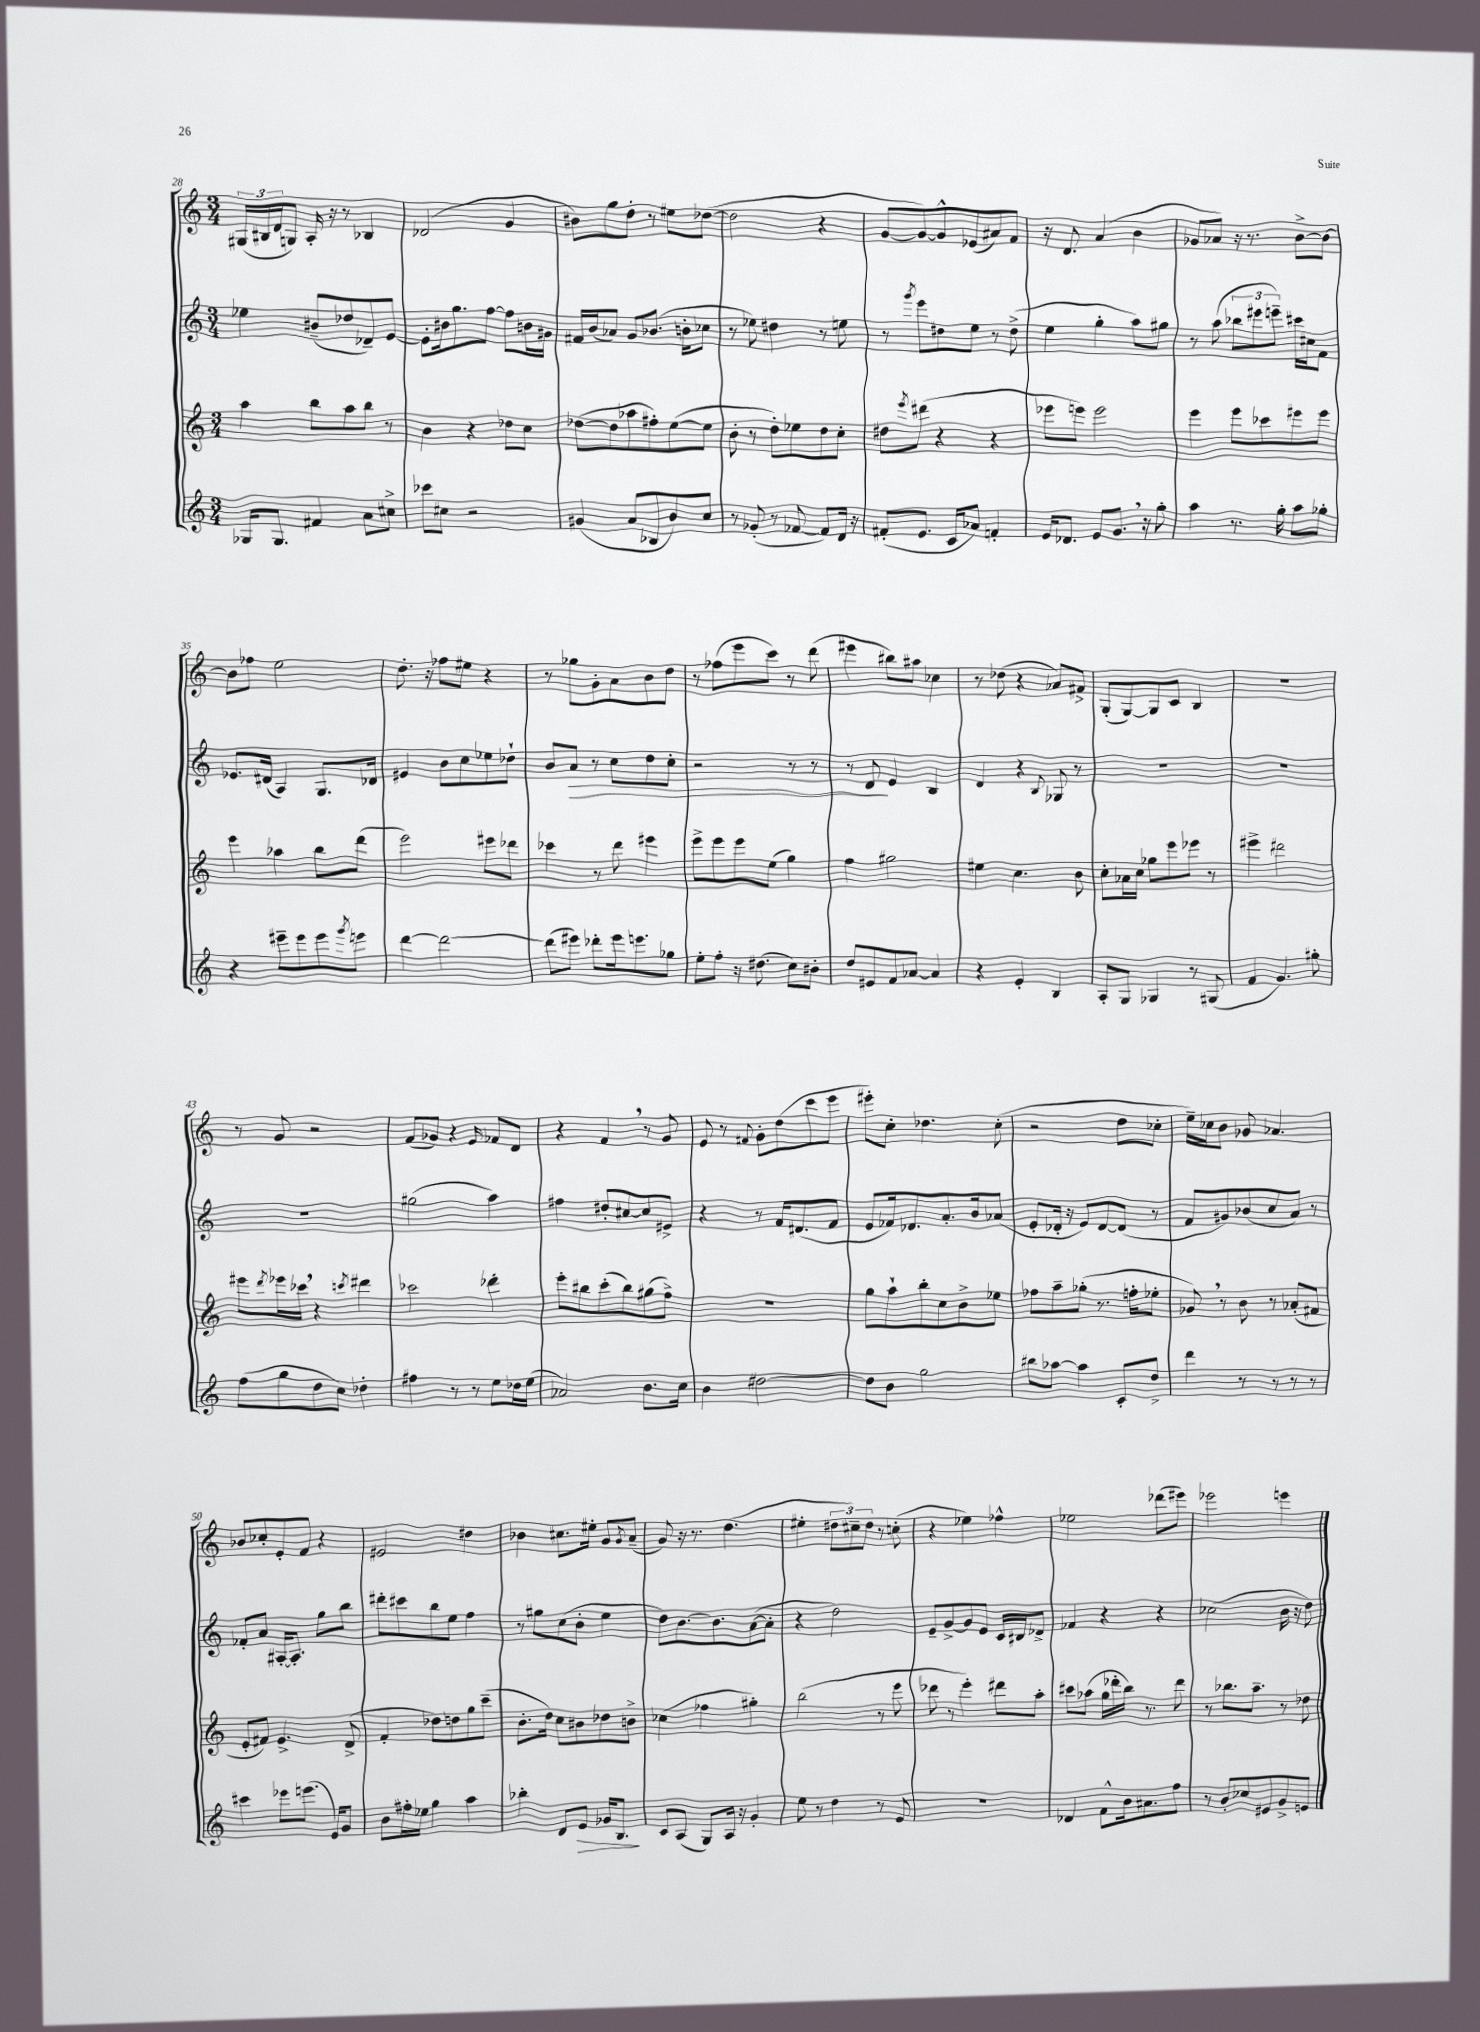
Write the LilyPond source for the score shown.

<<
\new StaffGroup <<
\new Staff = "s0" {
    \clef treble \key c \major \numericTimeSignature \time 3/4
    \tuplet 3/2 { gis16( bis16 d'16 } g8) a16-. r16 r8 bes4 |
    des'2( g'4 |
    bis'8) g''8 d''8-. r8 eis''8 des''8~( |
    des''2 r4 |
    g'8~ g'8~) g'8-^ ees'8( ais'8) f'8 |
    r16 d'8. a'4( b'4 |
    ges'8 aes'8) r16 r8. b'8~-> b'8~ |
    b'8 fes''8 e''2 |
    d''8.-. r16 fes''8 eis''8 r4 |
    r8 ges''8 g'8-. a'8 b'8 d''8 |
    r8 fes''8( e'''8 c'''8) r8 d'''8( |
    eis'''4 bis''8) ais''8 ces''4 |
    r8 des''8( r4 aes'8) fis'8-> |
    g8-.( g8~) g8 c'8 b4 |
    R2. |
    r8 g'8 r2 |
    f'8( ges'8) r4 \grace { e'16 } fes'8 d'8 |
    r4 f'4 \breathe r8 g'8 |
    e'8 r8 \appoggiatura { fis'8 } g'8-. d''8( c'''8 e'''8 |
    eis'''8-.) c''8-. des''4. c''8-.( |
    r2 d''8 ces''8-. |
    e''16--) ces''16 b'8 ges'8 aes'4. |
    bes'8 ces''8-. e'8-. f'8 r4 |
    eis'2 dis''4 |
    bes'4 cis''8. eis''16-. g'8 \acciaccatura { g'8 } a'8--( |
    g'8) r16 r8. d''4.( |
    eis''4-. \tuplet 3/2 { dis''8 cis''8--) dis''8 } r8 c''8-.( |
    r4 ees''4) fes''4-^ |
    ees''2 des'''8( eis'''8) |
    ees'''2 e'''4 \bar "|." |
}
\new Staff = "s1" {
    \clef treble \key c \major \numericTimeSignature \time 3/4
    ees''4 bis'8--( des''8 des'8--) e'8~ |
    e'8-. bis'16 g''8. f''8~ f''8 b'16 gis'16 |
    fis'16 b'16( aes'8) g'8 bes'8.( b'16-. ces''8 |
    r8 ees''8) dis''4 r8 e''8 |
    r8 \acciaccatura { g'''8 } e'''8 dis''8 e''8 r8 dis''8->( |
    e''4 g''4-. a''8) gis''8 |
    r8 a''8( \tuplet 3/2 { bes''8 eis'''8 e'''8--) } cis'''16 cis''16 f'8 |
    ees'8. dis'16( a4) g8. des'16 |
    eis'4 b'8 c''8 ees''8 des''8-! |
    b'8 a'8\> r8 c''8 d''8 c''8-. |
    r2 r8 r8 |
    r8 d'8\! e'4 b4 |
    d'4 r4 \appoggiatura { b8 } ges8 r8 |
    R2. |
    R2. |
    R2. |
    gis''2( a''4) |
    fis''4 dis''8-. cis''8~ cis''8 eis'8-> |
    r4 r8 f'16 dis'8.( f'8 |
    e'8 fes'16) des'8. a'8.-. b'16 aes'8( |
    e'8-. des'16-. r16 e'8) des'8~ des'8( r8 |
    f'8 gis'8) bes'8( c''8 a'8) r8 |
    fes'8-. a'8 ais16~-. ais8.-. g''8 b''8 |
    dis'''8-. cis'''8 b''8 e''8 f''4 |
    r8 gis''8 c''8( b'8-. e''4 |
    d''8) b'8.~ b'8. a'8~( a'8-. |
    r4 d''2) |
    e'8-- g'8~-> g'8 e'8 c'16 bis16 des'8-> |
    fes'4 r4 r4 |
    ces''2( b'16 r16 d''8) \bar "|." |
}
\new Staff = "s2" {
    \clef treble \key c \major \numericTimeSignature \time 3/4
    a''4 b''8 a''8 b''8 r8 |
    b'4 r4 des''8 c''8 |
    des''8~( des''8 aes''8 fis''8-.) e''8~( e''8 |
    b'8-. r8 d''8-.) ees''8 d''8 c''8-. |
    dis''8 \acciaccatura { e'''8 } dis'''8( r4 r4 |
    ees'''8 e'''8) e'''2 |
    e'''4 e'''8 ces'''8 eis'''8 eis'''8 |
    e'''4 aes''4 b''8 d'''8( |
    e'''2) eis'''8 des'''8 |
    ces'''4 r8 d'''8 eis'''4 |
    e'''8-> e'''8 e'''8 e''8( g''4) |
    f''4 gis''2 |
    eis''4 c''4. b'8 |
    c''8-. aes'16 c''16 ges''8 e'''8 ees'''8 r8 |
    eis'''4-> dis'''2 |
    eis'''8 \acciaccatura { d'''8 } ees'''16 ces'''16 \breathe r4 \acciaccatura { c'''8 } dis'''4 |
    ces'''2 des'''4-. |
    e'''8-. bis''8 c'''8-.( bis''8) gis''8( f''8->) |
    R2. |
    g''8 a''8-! b''8-. c''8 b'8-> ees''8 |
    fes''8 a''8-- ges''8-.( r8. f''16-. ees''8-. |
    ges'8) \breathe r8 b'8 r8 aes'8-.( fis'8 |
    e'8-. fis'8) e'4.-> d'8->( |
    f'4-. des''8) d''8 g''8 c'''8--( |
    b'8.-. d''16) c''8 bis'8 des''8 b'8-> |
    ces''4( fes''4 gis''4-.) |
    b''2( r8 e'''8 |
    des'''8 r8 e'''4-.) dis'''8 a''8-. |
    cis'''8 aes''8( g''16 des'''16-. b''16) r8. des'''8 |
    r8 bes''8. a''8.-- r8 des''8 \bar "|." |
}
\new Staff = "s3" {
    \clef treble \key c \major \numericTimeSignature \time 3/4
    ges16 ges8. fis'4 a'8 cis''8-> |
    ces'''8 cis''8 r2 |
    gis'4( a'8 bes8 b'8) c''8 |
    r8 ges'8-.( r8 fes'8~ fes'8) d'16 r16 |
    fis'8-.( e'8. c'16 aes'8) f'4-. |
    e'16 des'8. e'8 g'8. \breathe r16 g''8-. |
    a''4 r8. g''16-. a''8 ges''8-. |
    r4 eis'''8-- eis'''8 eis'''8 \acciaccatura { g'''8 } e'''8 |
    d'''4~ d'''2~ |
    d'''8( eis'''8) des'''8-. eis'''16 e'''8. ges''8 |
    e''8-. f''8-. r16 dis''8.( c''8) bis'8-. |
    d''8 eis'8 f'8 aes'8~ aes'4 |
    r4 e'4-. b4 |
    a8-. g8 ges4 r8 gis8( |
    f'4 g'4.) gis''8-. |
    f''8( g''8 d''8 c''8) des''4-. |
    fis''4 r8 r8 e''8 des''16 e''16( |
    aes'2) b'8. c''16 |
    b'4 dis''2~ |
    dis''8 b'8 g''2 |
    bis''8 aes''8~ aes''4 c'8-. d''8-> |
    d'''4 r8 r8 r8 r8 |
    cis'''4 ees'''8 e'''8.( e'16) g'8 |
    b'8 fis''16-. ees''16 g''4 a''4 |
    bes''4-. d'8 e'8\> ges'16 b8.\! |
    c'8 a8( g8) a16 r16 g'4-. |
    e''8 r8 d''4 r8 e'8 |
    R2. |
    des'4 f'8-^ b'16 ais'8. f''8 |
    r8 b'8-. ces''8 eis'8 g'8-> e'8 \bar "|." |
}
>>
>>
\layout { \context { \Score currentBarNumber = #28 } }
